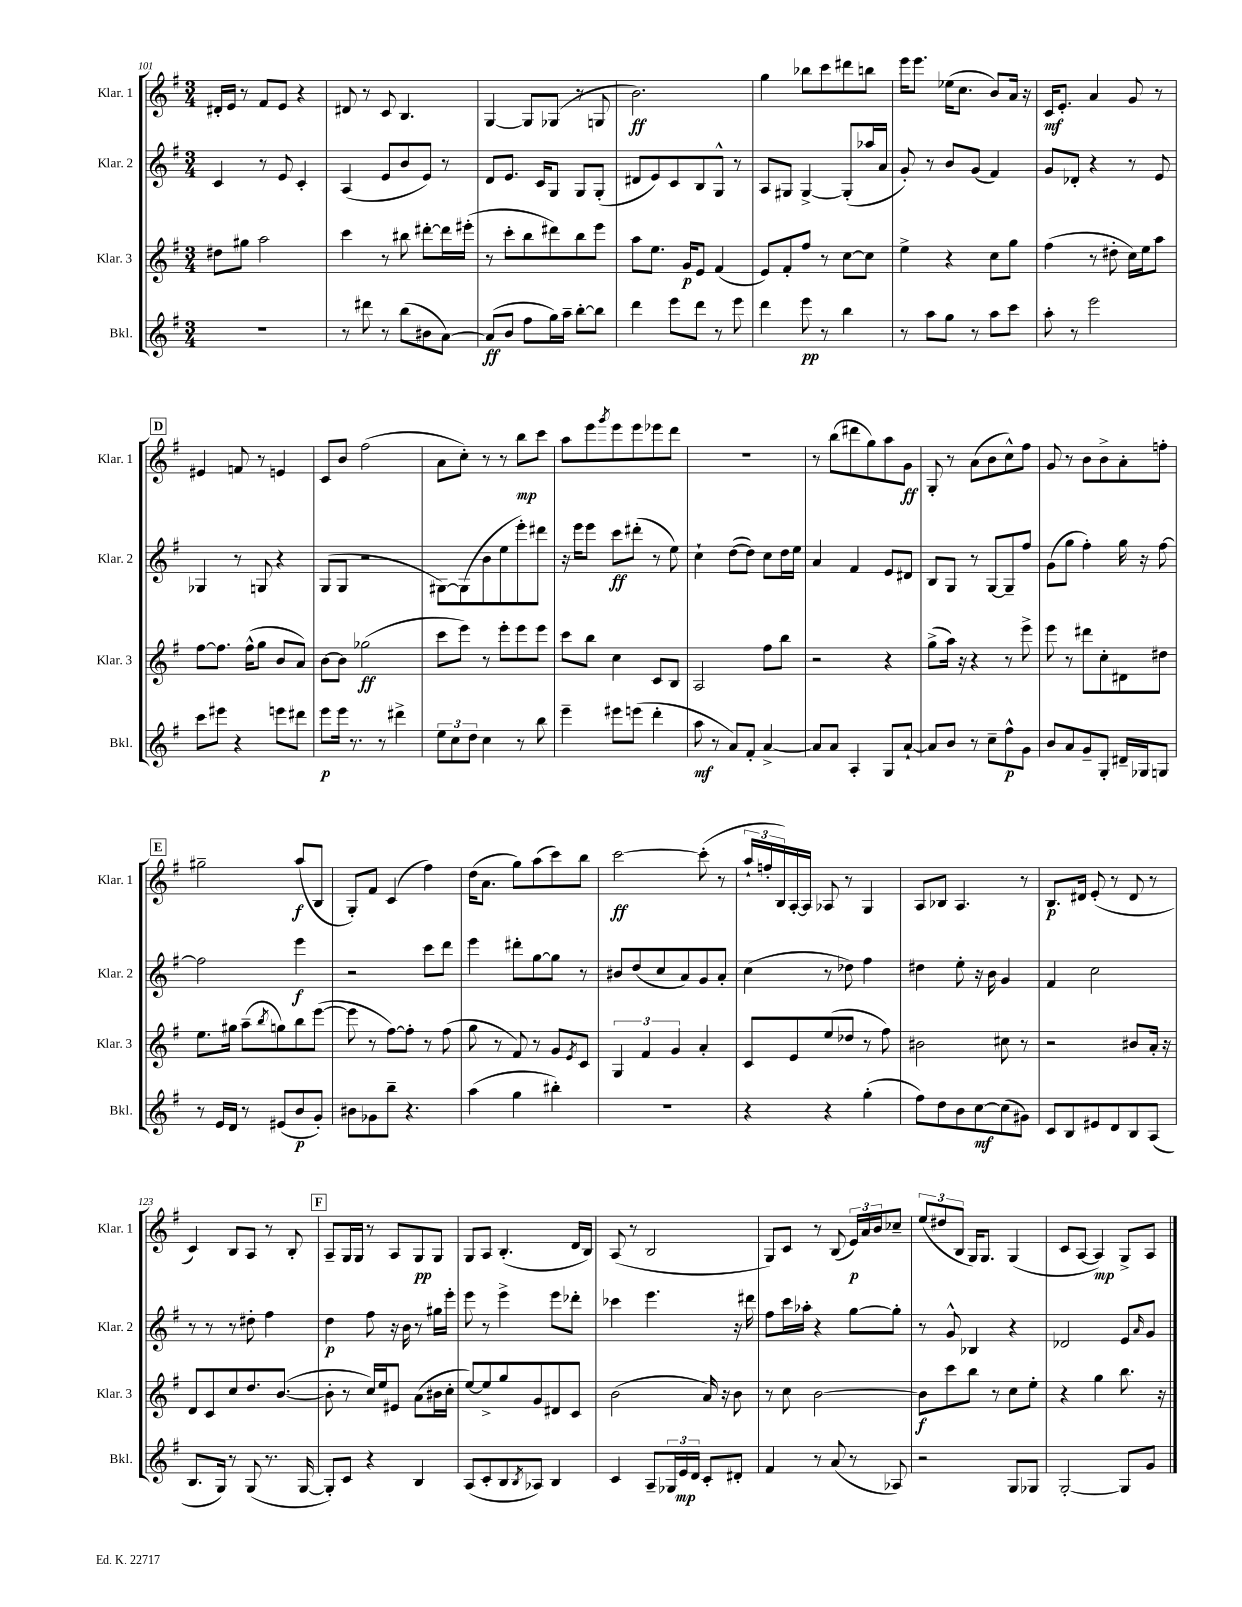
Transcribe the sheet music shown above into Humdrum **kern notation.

**kern	**kern	**kern	**kern
*staff4	*staff3	*staff2	*staff1
*clefG2	*clefG2	*clefG2	*clefG2
*k[f#]	*k[f#]	*k[f#]	*k[f#]
*M3/4	*M3/4	*M3/4	*M3/4
2.r	8dd#	4c	16d#'
.	.	.	16e
.	8gg#	.	8r
.	2aa	8r	8f#
.	.	8e	8e
.	.	4c'	4r
=	=	=	=
8r	4ccc	(4A	8d#
8ddd#	.	.	8r
8r	8r	8e	8c
(8bb	8bb#	8b	4.B
8b#	[8ddd#'	8e)	.
[8a)	16ddd#]	8r	.
.	(16eee#'	.	.
=	=	=	=
(8a]	8r	8d	[4G
8b	8ccc'	8.e	.
8ff#	8bb	.	8G]
.	.	16c	.
16gg)	8ddd#)	8G	(8G-
16aa~	.	.	.
[8bb'	8bb	8G	8r
8bb]	8eee	(8G'	8G
=	=	=	=
4ddd	8aa	8d#	2.b)
.	8.ee	8e)	.
8eee	.	8c	.
.	16g	.	.
8ddd	8e	8B	.
8r	(4f#	8G^^	.
8eee	.	8r	.
=	=	=	=
4ddd	8e)	8A	4gg
.	8f#'	8G#	.
8eee	8ff#	[4G#^	8bb-
8r	8r	.	8ccc
4bb	[8cc	(8G#']	8ddd#
.	8cc]	16aa-	8bb
.	.	16a	.
=	=	=	=
8r	4ee^	8g')	16eee
.	.	.	8.eee
8aa	.	8r	.
8gg	4r	8b	(16ee-
.	.	.	8.cc
8r	.	(8g	.
8aa	8cc	4f#)	8b)
8ccc	8gg	.	16a
.	.	.	16r
=	=	=	=
8aa'	(4ff#	8g	16c
.	.	.	8.e'
8r	.	8d-'	.
2eee	8r	4r	4a
.	8dd#'	.	.
.	16cc)	8r	8g
.	16ee	.	.
.	8aa	8e	8r
=	=	=	=
8ccc	[8ff#	4G-	4e#
8eee#	8.ff#]	.	.
4r	.	8r	8f
.	(16ff#^^	.	.
.	8gg	8G	8r
8eee	8b	4r	4e
8ddd#	8a)	.	.
=	=	=	=
8eee	[8b	(8G	8c
16eee	8b]	8G	8b
8.r	.	.	.
.	(2gg-	2r	(2ff#
8r	.	.	.
4ddd#^	.	.	.
=	=	=	=
12ee	8ccc	[8G#)	8a
12cc	.	.	.
.	8eee)	(8G#]	8cc')
12dd	.	.	.
4cc	8r	8b	8r
.	8eee'	8ee	8r
8r	8eee	8eee')	8bb
8bb	8eee	8ddd#	8ccc
=	=	=	=
4eee~	8ccc	16r	8aa
.	.	16eee	.
.	8bb	8eee	8eee
.	.	.	8qggg
8eee#	4cc	8ccc	8eee
(8eee	.	(8ddd#'	8eee
4ddd'	8c	8r	8eee-
.	8B	8ee)	8ddd
=	=	=	=
8aa	2A	4cc`	2.r
8r	.	.	.
8a)	.	([8dd	.
8f#'	.	8dd])	.
[4a^	8ff#	8cc	.
.	8bb	16dd	.
.	.	16ee	.
=	=	=	=
8a]	2r	4a	8r
8a	.	.	(8bb
4A'	.	4f#	8ddd#
.	.	.	8gg)
8G	4r	8e	8aa
[8a`	.	8d#	8g
=	=	=	=
8a]	(8gg^	8B	8G'
8b	16aa)	8G	8r
.	16r	.	.
8r	4r	8r	(8a
8cc~	.	[8G	8b
8ff#^^	8r	8G~]	8cc^^)
8g	8eee^	8ff#	8ff#
=	=	=	=
8b	8eee	(8g	8g
8a	8r	8gg	8r
8g~	8ddd#	4ff#')	8b
8G'	8cc'	.	8b^
16d#~	8d#	16gg	8a'
16G-	.	16r	.
8G	8dd#	[8ff#	8ff'
=	=	=	=
8r	8.ee	2ff#]	2gg#~
16e	.	.	.
16d	16gg#	.	.
8r	(8aa~	.	.
.	8qbb	.	.
(8e#	8gg)	.	.
8b	8bb	4eee	(8aa
8g')	([8eee	.	8B
=	=	=	=
8b#	8eee]	2r	8G')
8g-	8r	.	8f#
8bb~	[8ff#)	.	(4c
4.r	8ff#']	.	.
.	8r	8ccc	4ff#)
.	(8ff#	8ddd	.
=	=	=	=
(4aa	8gg	4eee	(16dd
.	.	.	8.a
.	8r	.	.
4gg	8f#)	8ddd#'	8gg)
.	8r	[8gg	(8aa
4bb#')	8g	8gg]	8ccc)
.	8qe	.	.
.	8c	8r	8bb
=	=	=	=
2.r	6G	8b#	[2ccc
.	.	(8dd	.
.	6f#	.	.
.	.	8cc	.
.	6g	.	.
.	.	8a)	.
.	4a'	8g	(8ccc']
.	.	8a'	8r
=	=	=	=
4r	8c	(4cc	24aa`
.	.	.	24ff'
.	.	.	24B)
.	8e	.	[16A'
.	.	.	16A]
4r	(8ee	8r	8A-
.	8dd-	8dd-)	8r
(4gg'	8r	4ff#	4G
.	8ff#)	.	.
=	=	=	=
8ff#)	2b#	4dd#	8A
8dd	.	.	8B-
8b	.	8ee'	4.A
[8cc	.	16r	.
.	.	16b	.
(8cc]	8cc#	4g	.
8g#)	8r	.	8r
=	=	=	=
8c	2r	4f#	8.B
8B	.	.	.
.	.	.	16d#
8e#	.	2cc	(8e'
8d	.	.	8r
8B	8b#	.	8d#
(8A	16a'	.	8r
.	16r	.	.
=	=	=	=
8.B	8d	8r	4c)
.	8c	8r	.
16G)	.	.	.
8r	8cc	8r	8B
(8G	8.dd	8dd#'	8A
8.r	.	4ff#	8r
.	([8.b	.	.
.	.	.	8B'
[16G	.	.	.
=	=	=	=
8G'])	8b']	4dd	8A~
8c	8r	.	16G
.	.	.	16G
4r	16cc)	8ff#	8r
.	16ee	.	.
.	8e#	16r	8A
.	.	16b	.
4B	(8a	8r	8G
.	16b#	16gg#	8G
.	16cc'	16eee'	.
=	=	=	=
(8A	[8ee)	8eee	8G
8c'	8ee^]	8r	8A
8B	8gg	4eee^	(4.B'
8qB	.	.	.
8A-)	8g	.	.
4B	8d#	8eee	.
.	8c	8ddd-'	16d
.	.	.	16B)
=	=	=	=
4c	(2b	4ccc-	(8A
.	.	.	8r
8A~	.	4.eee	2B
24G-	.	.	.
24e	.	.	.
24d	.	.	.
8c'	16a)	.	.
.	16r	.	.
8d#'	8b	16r	.
.	.	16ddd#	.
=	=	=	=
4f#	8r	8ff#	8G)
.	8cc	16ccc	8c
.	.	16aa-'	.
8r	[2b	4r	8r
(8a	.	.	(8B
8r	.	[8gg	24e)
.	.	.	24a
.	.	.	24b
8A-)	.	8gg']	8cc-~
=	=	=	=
2r	8b]	8r	(12ee
.	.	.	12dd#
.	8ccc	8g^^	.
.	.	.	12B
.	8bb	4B-	16G)
.	.	.	8.G
.	8r	.	.
8G	8cc	4r	(4G
8G-	8ee'	.	.
=	=	=	=
[2G'	4r	2d-	8c
.	.	.	[8A
.	4gg	.	4A])
8G]	8.bb	8e	8G^
.	.	16qqa	.
8g	.	8g	8A
.	16r	.	.
==	==	==	==
*-	*-	*-	*-
